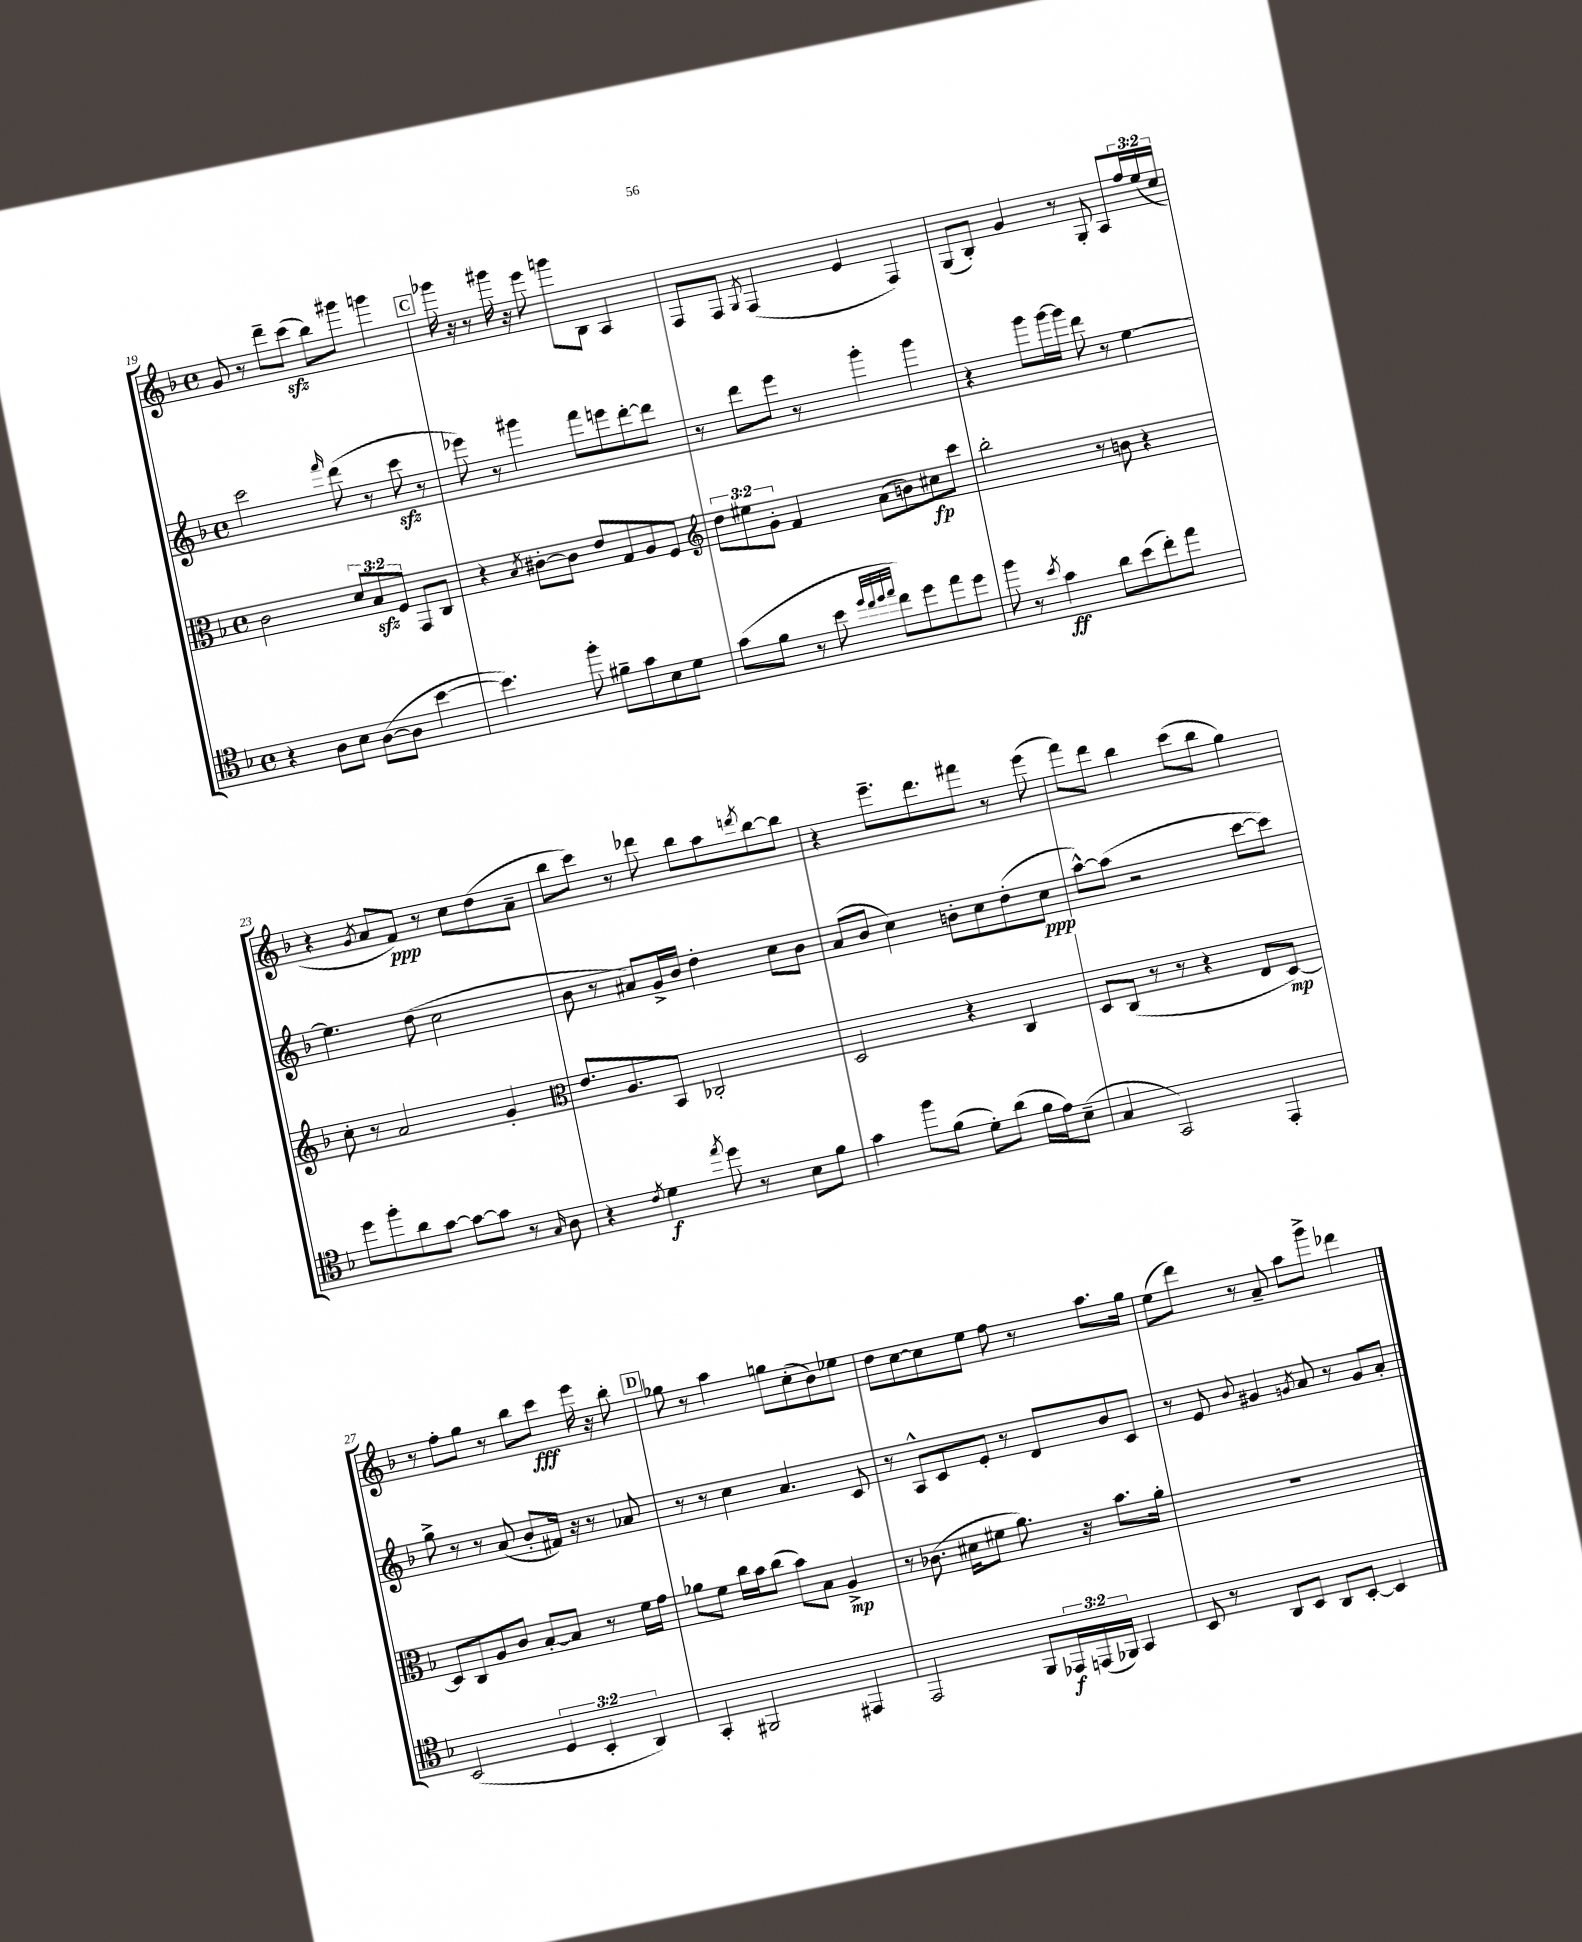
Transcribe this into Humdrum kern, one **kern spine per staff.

**kern	**dynam	**kern	**dynam	**kern	**dynam	**kern	**dynam
*part4	*part4	*part3	*part3	*part2	*part2	*part1	*part1
*staff4	*staff4	*staff3	*staff3	*staff2	*staff2	*staff1	*staff1
*clefC4	*	*clefC3	*	*clefG2	*	*clefG2	*
*k[b-]	*	*k[b-]	*	*k[b-]	*	*k[b-]	*
*M4/4	*	*M4/4	*	*M4/4	*	*M4/4	*
*met(c)	*	*met(c)	*	*met(c)	*	*met(c)	*
=19	=19	=19	=19	=19	=19	=19	=19
4r	.	2c\	.	2ccc\	.	8g/	.
.	.	.	.	.	.	8r	.
8A\L	.	.	.	.	.	8ddd~\L	.
8B-\J	.	.	.	.	.	(8ccczz\J	.
.	.	.	.	16qqfff/	.	.	.
([8A\L	.	12d/L	.	(8ddd\	.	8bb-\L)	.
.	.	12B-zz/	.	.	.	.	.
8A\J]	.	.	.	8r	.	8ggg#X\J	.
.	.	12F/J	.	.	.	.	.
[4b-\	.	8GG/L	.	8ccczz\	.	4gggn\	.
.	.	8C/J	.	8r	.	.	.
!!LO:REH:place=s1:t=C
=20	=20	=20	=20	=20	=20	=20	=20
4.b-\])	.	4r	.	8eee-X\)	.	16ggg-X\	.
.	.	.	.	.	.	16r	.
.	.	.	.	8r	.	8r	.
.	.	8qB-/	.	.	.	.	.
.	.	[8c#X'\L	.	4ggg#X\	.	16ggg#X\	.
.	.	.	.	.	.	16r	.
8ff'\	.	8c#\J]	.	.	.	8eee\	.
8f#X~\L	.	8e/L	.	8fff\L	.	8gggn\L	.
8g\	.	8G/	.	8eeen\	.	8B-\J	.
8B-\	.	8A/	.	[8ddd'\	.	4A/	.
8d\J	.	8F/J	.	8ddd\J]	.	.	.
=21	=21	=21	=21	=21	=21	=21	=21
*	*	*clefG2	*	*	*	*	*
(8g\L	.	12dd\L	.	8r	.	8F/L	.
.	.	12ee#X\	.	.	.	.	.
8f\J	.	.	.	8ddd\L	.	8F/J	.
.	.	12g'\J	.	.	.	.	.
.	.	.	.	.	.	8qG/	.
8r	.	4f/	.	8eee\J	.	(4F/	.
8b-\	.	.	.	8r	.	.	.
32qqdd/LLL	.	.	.	.	.	.	.
32qqcc/	.	.	.	.	.	.	.
32qqdd/	.	.	.	.	.	.	.
32qqee/JJJ	.	.	.	.	.	.	.
8cc\L)	.	(8a\L	.	4ggg'\	.	4e/	.
8dd\	.	8bn\)	.	.	.	.	.
8ee\	.	8cc#X\	fp	4ggg\	.	4F/)	.
8dd\J	.	8ccc\J	.	.	.	.	.
=22	=22	=22	=22	=22	=22	=22	=22
8ff\	.	2bb-'\	.	4r	.	(8G/L	.
8r	.	.	.	.	.	8B-'/J)	.
8qb-/	.	.	.	.	.	.	.
4g\	ff	.	.	8ggg\L	.	4g/	.
.	.	.	.	[16ggg\L	.	.	.
.	.	.	.	16ggg\JJ]	.	.	.
8a\L	.	8r	.	8ddd\	.	8r	.
(8b-\	.	8bn\	.	8r	.	8G'/	.
8cc'\)	.	4r	.	[4ee\	.	8A/L	.
8ee\J	.	.	.	.	.	24ff/L	.
.	.	.	.	.	.	(24ee/	.
.	.	.	.	.	.	24cc/JJ	.
!!LO:LB:g=z
=23	=23	=23	=23	=23	=23	=23	=23
8dd\L	.	8cc'\	.	4.ee\]	.	4r	.
8ff'\	.	8r	.	.	.	.	.
.	.	.	.	.	.	8qg/	.
8a\	.	2a/	.	.	.	8a/L	.
[8g\J	.	.	.	(8dd\	.	8f/J)	ppp
8g\L_	.	.	.	2cc\	.	8r	.
8g\J]	.	.	.	.	.	8cc\L	.
8r	.	4g'/	.	.	.	(8dd\	.
16qqG/	.	.	.	.	.	.	.
8A\	.	.	.	.	.	8a~\J	.
=24	=24	=24	=24	=24	=24	=24	=24
*	*	*clefC3	*	*	*	*	*
4r	.	8.e/L	.	8b-\	.	8bb-\L	.
.	.	.	.	8r	.	8ccc\J)	.
.	.	8.A/	.	.	.	.	.
8qc/	.	.	.	.	.	.	.
4d\	f	.	.	8a#X/L)	.	8r	.
.	.	8BB-/J	.	16g^/L	.	8ddd-X\	.
.	.	.	.	16b-/JJ	.	.	.
8qee/	.	.	.	.	.	.	.
8dd\	.	2C-X'/	.	4dd'\	.	8bb-\L	.
8r	.	.	.	.	.	8aa\	.
.	.	.	.	.	.	8qdddn/	.
8B-\L	.	.	.	8cc\L	.	[8bb-\	.
8f\J	.	.	.	8b-\J	.	8bb-\J]	.
=25	=25	=25	=25	=25	=25	=25	=25
4g\	.	2D/	.	(8a/L	.	4r	.
.	.	.	.	8b-/J	.	.	.
8ff\L	.	.	.	4cc\)	.	8.eee~\L	.
(8f\J	.	.	.	.	.	.	.
.	.	.	.	.	.	8.ddd\	.
8d'\L)	.	4r	.	8bn'\L	.	.	.
(8a\J	.	.	.	8cc\	.	8fff#X\J	.
16f\LL	.	4C/	.	(8dd'\	.	8r	.
16e\J)	.	.	.	.	.	.	.
(8B-~\J	.	.	.	8cc\J	ppp	(8eee\	.
=26	=26	=26	=26	=26	=26	=26	=26
4G/	.	8D/L	.	[8aa^^\L)	.	8fff\L)	.
.	.	(8C/J	.	(8aa\J]	.	8ddd\J	.
2GG/)	.	8r	.	2r	.	4bb-\	.
.	.	8r	.	.	.	.	.
.	.	4r	.	.	.	(8ccc\L	.
.	.	.	.	.	.	8bb-\J	.
4EE'/	.	8E/L	.	[8ccc\L	.	4gg\)	.
.	.	[8D/J)	mp	8ccc\J])	.	.	.
!!LO:LB:g=z
=27	=27	=27	=27	=27	=27	=27	=27
(2BB-/	.	8D/L]	.	8gg^\	.	8r	.
.	.	8C/	.	8r	.	8ff'\L	.
.	.	8A/	.	8r	.	8gg\J	.
.	.	8c/J	.	(8a/	.	8r	.
6D/	.	[8B-'/L	.	8b-'/L	.	8bb-\L	.
.	.	8B-/J]	.	16f#X/Jk)	.	8ccc\J	fff
6BB-'/	.	.	.	.	.	.	.
.	.	.	.	16r	.	.	.
.	.	8r	.	8r	.	16eee\	.
.	.	.	.	.	.	16r	.
6AA/)	.	.	.	.	.	.	.
.	.	16f\LL	.	8a-X/	.	8bb-'\	.
.	.	16g\JJ	.	.	.	.	.
!!LO:REH:place=s1:t=D
=28	=28	=28	=28	=28	=28	=28	=28
4GG'/	.	8a-X\L	.	8r	.	8gg-X\	.
.	.	8f\J	.	8r	.	8r	.
2FF#X/	.	16cc\LL	.	4cc\	.	4aa\	.
.	.	16b-\J	.	.	.	.	.
.	.	(8cc\J	.	.	.	.	.
.	.	8b-\L)	.	4.a/	.	8ggn\L	.
.	.	8B-\J	.	.	.	(8cc'\	.
4EE#X/	.	4A^/	mp	.	.	8b-\)	.
.	.	.	.	8c/	.	8ee-X\J	.
=29	=29	=29	=29	=29	=29	=29	=29
2EE/	.	8r	.	8r	.	8dd\L	.
.	.	(8.c-X\	.	8A^^/L	.	[8cc\	.
.	.	.	.	8c/	.	8cc\]	.
.	.	16d#X\KL	.	.	.	.	.
.	.	8f#X\J	.	8e'/J	.	8ee\J	.
8FF/L	.	8.a\)	.	8r	.	8ff\	.
24EE-X/L	f	.	.	8d/L	.	8r	.
(24EEn/	.	.	.	.	.	.	.
.	.	16r	.	.	.	.	.
24FF-X/JJ)	.	.	.	.	.	.	.
4GG/	.	8.b-\L	.	8b-/	.	8.aa\L	.
.	.	.	.	8c/J	.	.	.
.	.	16a'\Jk	.	.	.	16gg\Jk	.
=30	=30	=30	=30	=30	=30	=30	=30
8BB-/	.	1r	.	8r	.	(8ee\L	.
8r	.	.	.	8e/	.	8ddd\J)	.
.	.	.	.	8qqb-/	.	.	.
8AA/L	.	.	.	4g#X/	.	8r	.
8BB-/J	.	.	.	.	.	8a~/	.
.	.	.	.	8qgn/	.	.	.
8AA/L	.	.	.	8a/	.	8aa\L	.
[8BB-'/J	.	.	.	8r	.	8ggg^\J	.
4BB-/]	.	.	.	8g/L	.	4ddd-X\	.
.	.	.	.	8a'/J	.	.	.
==	==	==	==	==	==	==	==
*-	*-	*-	*-	*-	*-	*-	*-
